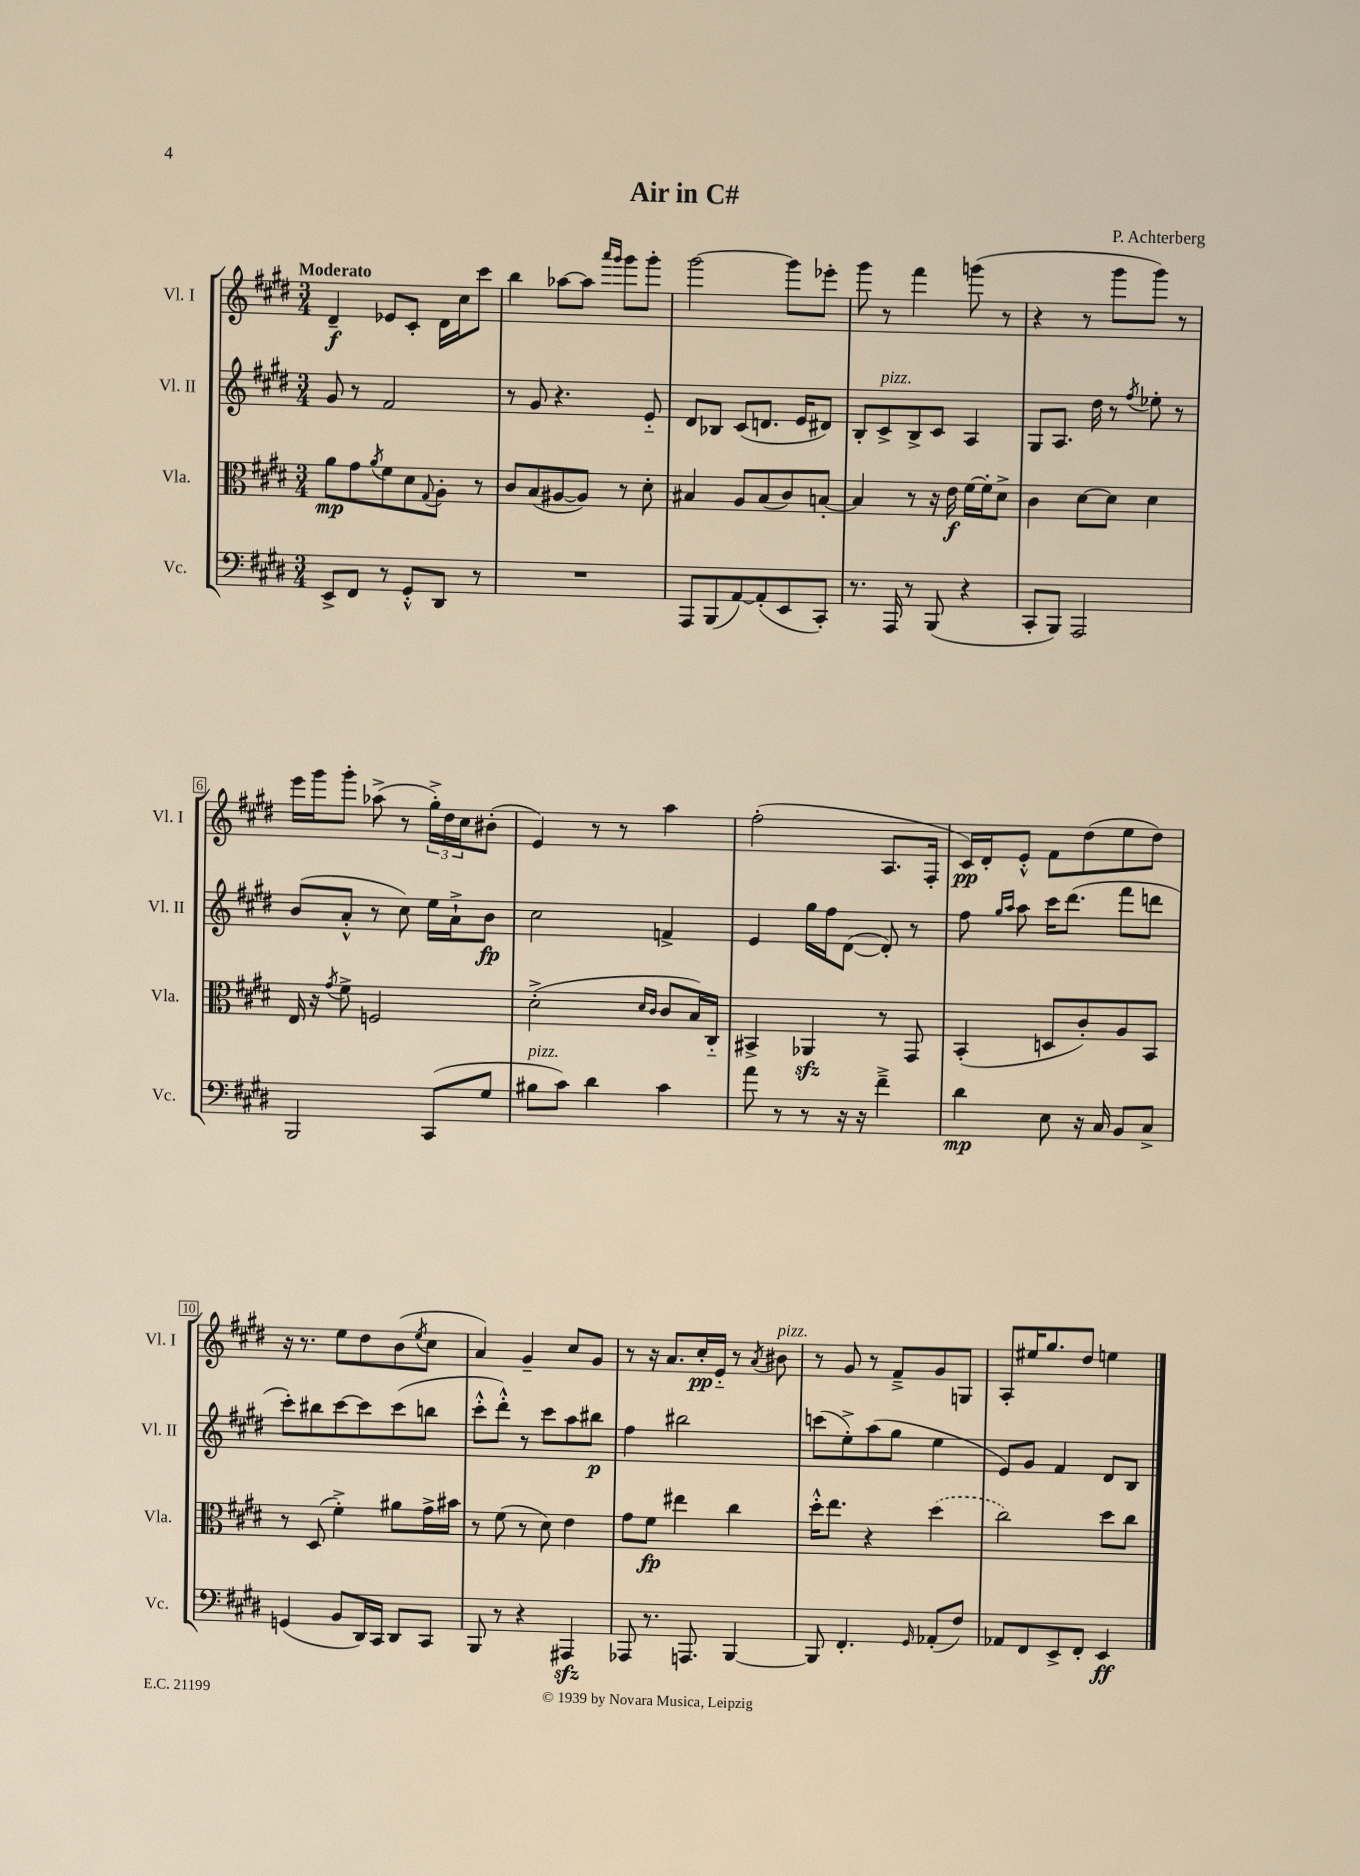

**kern	**dynam	**kern	**dynam	**kern	**dynam	**kern	**dynam
*part4	*part4	*part3	*part3	*part2	*part2	*part1	*part1
*staff4	*staff4	*staff3	*staff3	*staff2	*staff2	*staff1	*staff1
*I"Vc.	*	*I"Vla.	*	*I"Vl. II	*	*I"Vl. I	*
*I'Vc.	*	*I'Vla.	*	*I'Vl. II	*	*I'Vl. I	*
*clefF4	*	*clefC3	*	*clefG2	*	*clefG2	*
*k[f#c#g#d#]	*	*k[f#c#g#d#]	*	*k[f#c#g#d#]	*	*k[f#c#g#d#]	*
*M3/4	*	*M3/4	*	*M3/4	*	*M3/4	*
=1	=1	=1	=1	=1	=1	=1	=1
!	!	!	!	!	!	!LO:TX:a:B:t=Moderato	!
8EE^/L	.	8a\L	mp	8g#/	.	4d#~/	f
8FF#/J	.	8g#\	.	8r	.	.	.
.	.	8qa/	.	.	.	.	.
8r	.	8f#\	.	2f#/	.	8e-X/L	.
8GG#'^^/L	.	8d#\	.	.	.	8c#'/J	.
.	.	8qqG#/	.	.	.	.	.
8DD#/J	.	8A'\J	.	.	.	16d#\LL	.
.	.	.	.	.	.	16cc#\J	.
8r	.	8r	.	.	.	8ccc#\J	.
=2	=2	=2	=2	=2	=2	=2	=2
2.r	.	8c#/L	.	8r	.	4bb\	.
.	.	(8B/	.	8g#/	.	.	.
.	.	[8A#X/	.	4.r	.	[8aa-X\L	.
.	.	8A#/J])	.	.	.	8aa-\J]	.
.	.	.	.	.	.	16qqaaa/LL	.
.	.	.	.	.	.	16qqggg#/JJ	.
.	.	8r	.	.	.	8ggg#\L	.
.	.	8d#'\	.	8e/	.	8ggg#'\J	.
=3	=3	=3	=3	=3	=3	=3	=3
8AAA/L	.	4B#X/	.	8d#/L	.	[2ggg#\	.
(8BBB/	.	.	.	8B-X/J	.	.	.
[8AA/)	.	8A/L	.	(8c#/L	.	.	.
(8AA'/]	.	(8B#/	.	8.dn/J	.	.	.
8EE/	.	8c#/)	.	.	.	8ggg#\L]	.
.	.	.	.	16e/KL	.	.	.
8CC#'/J)	.	[8Bn'/J	.	8d#X/J)	.	8eee-X'\J	.
=4	=4	=4	=4	=4	=4	=4	=4
8.r	.	4B/]	.	8B'/L	.	8ggg#\	.
!	!	!	!	!LO:TX:a:i:t=pizz.	!	!	!
.	.	.	.	8c#^/	.	8r	.
16AAA/	.	.	.	.	.	.	.
8r	.	8r	.	8B^/	.	4fff#\	.
(8BBB/	.	16r	.	8c#/J	.	.	.
.	.	16e\	f	.	.	.	.
4r	.	[16f#\LL	.	4A/	.	(8gggn\	.
.	.	16f#'\J]	.	.	.	.	.
.	.	8d#^\J	.	.	.	8r	.
=5	=5	=5	=5	=5	=5	=5	=5
8CC#'/L	.	4c#\	.	8G#/L	.	4r	.
8BBB/J)	.	.	.	8.A/J	.	.	.
2AAA/	.	[8d#\L	.	.	.	8r	.
.	.	.	.	16dd#\	.	.	.
.	.	8d#\J]	.	8r	.	8ggg#\L	.
.	.	.	.	8qff#/	.	.	.
.	.	4d#\	.	8ee-X'\	.	8ggg#\J)	.
.	.	.	.	8r	.	8r	.
!!LO:LB:g=z
=6	=6	=6	=6	=6	=6	=6	=6
2BBB/	.	16E/	.	(8b/L	.	16eee\LL	.
.	.	16r	.	.	.	16ggg#\J	.
.	.	8qg#/	.	.	.	.	.
.	.	8f#^\	.	8a'^^/J	.	8ggg#'\J	.
.	.	2Fn/	.	8r	.	(8aa-X^\	.
.	.	.	.	8cc#\)	.	8r	.
(8CC#/L	.	.	.	16ee\LL	.	24gg#'^\LL)	.
.	.	.	.	.	.	24dd#\	.
.	.	.	.	16a`^\J	.	.	.
.	.	.	.	.	.	24cc#\J	.
8G#/J	.	.	.	8b\J	fp	(8b#X'\J	.
=7	=7	=7	=7	=7	=7	=7	=7
!LO:TX:a:i:t=pizz.	!	!	!	!	!	!	!
8B#X\L	.	(2d#'^\	.	2cc#\	.	4e/)	.
8c#\J)	.	.	.	.	.	.	.
4d#\	.	.	.	.	.	8r	.
.	.	.	.	.	.	8r	.
.	.	16qqd#/LL	.	.	.	.	.
.	.	16qqc#/JJ	.	.	.	.	.
4c#\	.	8c#/L	.	4fn^/	.	4aa\	.
.	.	16B/L)	.	.	.	.	.
.	.	16C#/JJ	.	.	.	.	.
=8	=8	=8	=8	=8	=8	=8	=8
8a\	.	4BB#X^/	.	4e/	.	(2ff#'\	.
8r	.	.	.	.	.	.	.
8r	.	4AA-Xzz/	.	16gg#\LL	.	.	.
.	.	.	.	16ff#\J	.	.	.
16r	.	.	.	([8d#\J	.	.	.
16r	.	.	.	.	.	.	.
4f#~^\	.	8r	.	8d#'/])	.	8.A/L	.
.	.	8GG#/	.	8r	.	.	.
.	.	.	.	.	.	16F#'/Jk	.
=9	=9	=9	=9	=9	=9	=9	=9
4d#\	mp	(4BB'/	.	8ff#\	.	16c#/LL)	pp
.	.	.	.	.	.	16d#'/J	.
.	.	.	.	16qqgg#/LL	.	.	.
.	.	.	.	16qqaa/JJ	.	.	.
.	.	.	.	8aa\	.	8e'^^/J	.
8E\	.	8Dn/L	.	16ccc#\KL	.	8f#\L	.
.	.	.	.	(8.ddd#\J	.	.	.
16r	.	8c#'/)	.	.	.	(8dd#\	.
16C#/	.	.	.	.	.	.	.
8BB/L	.	8A/	.	8fff#\L	.	8ee\	.
8C#^/J	.	8BB/J	.	8dddn\J	.	8dd#\J)	.
!!LO:LB:g=z
=10	=10	=10	=10	=10	=10	=10	=10
(4GGn/	.	8r	.	8ccc#'\L)	.	16r	.
.	.	.	.	.	.	8.r	.
.	.	(8D#/	.	8bb#X\	.	.	.
8BB/L	.	4f#'^\)	.	[8ccc#\	.	8ee\L	.
16DD#/L)	.	.	.	8ccc#\]	.	8dd#\	.
16CC#/JJ	.	.	.	.	.	.	.
8DD#/L	.	8a#X\L	.	(8ccc#\	.	(8b\	.
.	.	.	.	.	.	8qee/	.
8CC#/J	.	16g#^\L	.	8bbn\J	.	8cc#\J	.
.	.	16b#X\JJ	.	.	.	.	.
=11	=11	=11	=11	=11	=11	=11	=11
8BBB/	.	8r	.	8ccc#'^^\L	.	4a/)	.
8r	.	(8f#\	.	8ddd#'^^\J)	.	.	.
4r	.	8r	.	8r	.	4g#~/	.
.	.	8d#\)	.	8ccc#\L	.	.	.
4AAA#Xzz/	.	4e\	.	8aa\	.	8cc#/L	.
.	.	.	.	8bb#X\J	p	8g#/J	.
=12	=12	=12	=12	=12	=12	=12	=12
8AAA-X/	.	8g#\L	.	4ff#\	.	8r	.
8.r	.	8f#\J	fp	.	.	16r	.
.	.	.	.	.	.	8.a/L	.
.	.	4ee#X\	.	2bb#X\	.	.	.
8.AAAn/	.	.	.	.	.	.	.
.	.	.	.	.	.	16cc#'/L	pp
.	.	.	.	.	.	16e/JJ	.
[4BBB/	.	4cc#\	.	.	.	8r	.
.	.	.	.	.	.	8qa/	.
!	!	!	!	!	!	!LO:TX:a:i:t=pizz.	!
.	.	.	.	.	.	8b#X\	.
=13	=13	=13	=13	=13	=13	=13	=13
8BBB/]	.	16dd#'^^\KL	.	(8cccn\L	.	8r	.
.	.	8.ee\J	.	.	.	.	.
4.FF#'/	.	.	.	8ee'^\)	.	8g#/	.
.	.	4r	.	(8aa\	.	8r	.
.	.	.	.	8gg#\J	.	8f#~^/L	.
16qqGG#/	.	.	.	.	.	.	.
(8AA-X'/L	.	(4dd#\	.	4ee\	.	8g#/	.
8F#/J)	.	.	.	.	.	8Gn/J	.
=14	=14	=14	=14	=14	=14	=14	=14
8AA-X/L	.	2cc#\)	.	8e/L)	.	8A'/L	.
8FF#/	.	.	.	8g#/J	.	16ee#X/K	.
.	.	.	.	.	.	8.gg#/	.
8EE^/	.	.	.	4f#/	.	.	.
8FF#'/J	.	.	.	.	.	8dd#/J	.
4EE/	ff	8dd#\L	.	8d#/L	.	4een\	.
.	.	8cc#\J	.	8B/J	.	.	.
==	==	==	==	==	==	==	==
*-	*-	*-	*-	*-	*-	*-	*-
